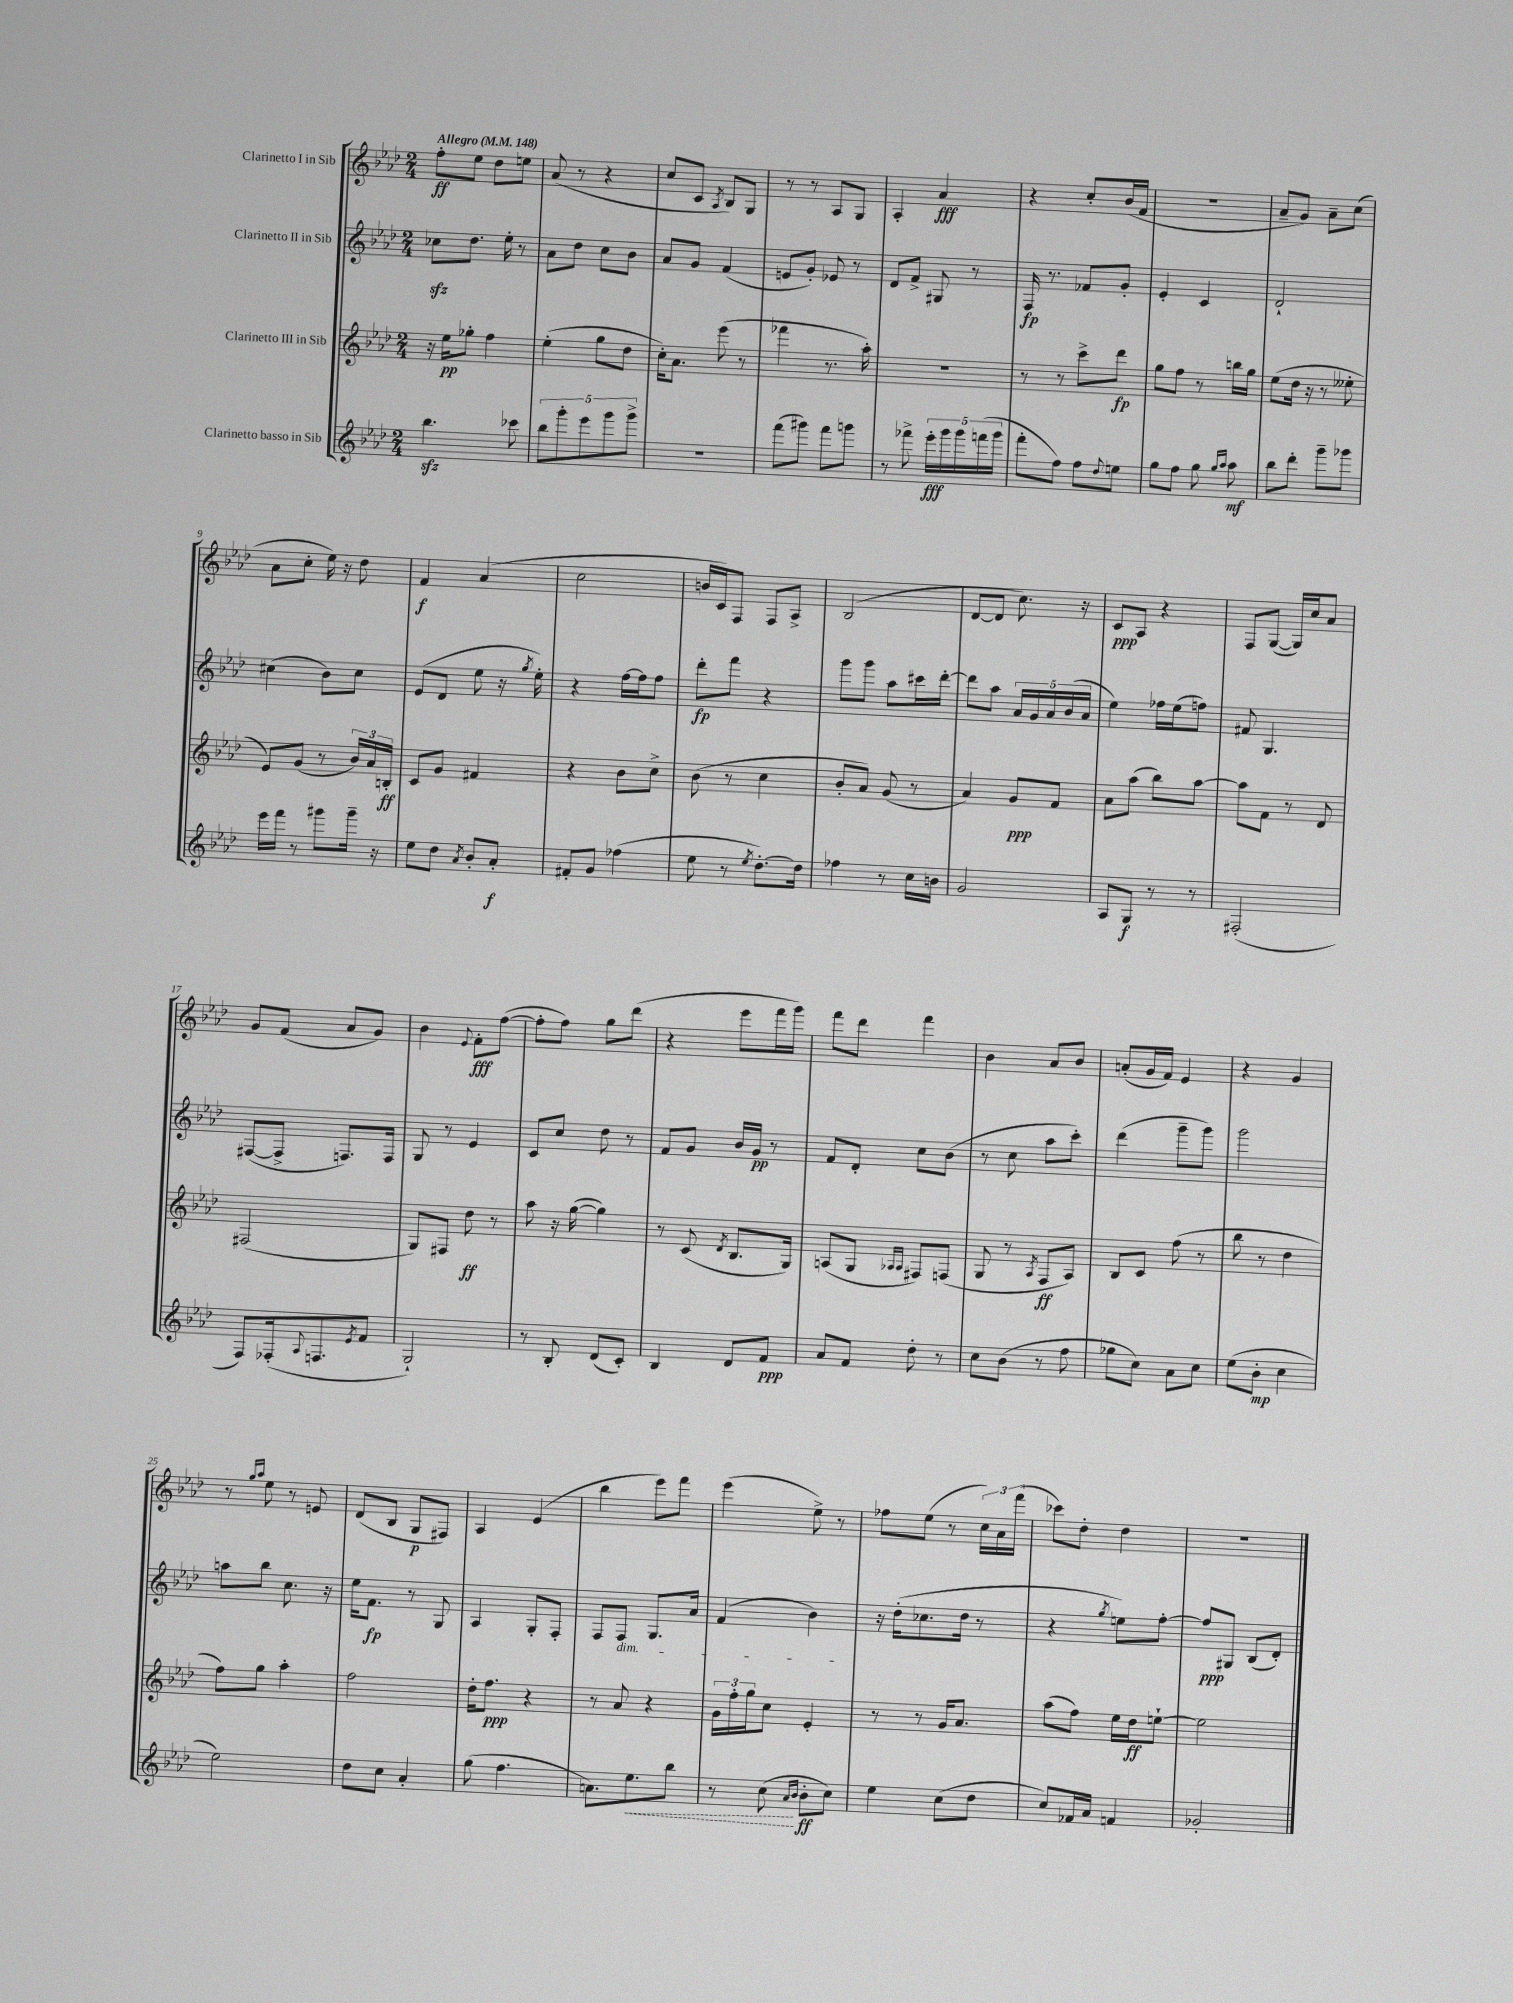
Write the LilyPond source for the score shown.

<<
\new StaffGroup <<
\new Staff = "s0" \with { instrumentName = "Clarinetto I in Sib" } {
    \clef treble \key aes \major \numericTimeSignature \time 2/4 \tempo "Allegro" 4 = 148
    f''8-.\ff ees''8 des''8 e''8 |
    aes'8( r8 r4 |
    c''8 c'8 \acciaccatura { aes8 } bes8) g8 |
    r8 r8 aes8 g8 |
    aes4-. aes'4\fff |
    r4 c''8-. bes'16( f'16 |
    r2 |
    aes'8-- g'8) aes'8-- c''8( |
    aes'8 c''8-. ees''16) r16 des''8 |
    f'4\f aes'4( |
    c''2 |
    b'16 c'16) f8 f8 aes8-> |
    bes2( |
    des'8~ des'8 c''8.) r16 |
    c'8\ppp aes8 r4 |
    f8 g8~( g16) c''16 aes'8 |
    g'8 f'8( aes'8 g'8) |
    bes'4 \appoggiatura { ees'8 } f'8-.\fff f''8~( |
    f''8-. f''8) g''8 des'''8( |
    r4 ees'''8 f'''16 g'''16) |
    f'''8 des'''8 f'''4 |
    bes'4 aes'8 bes'8 |
    a'8-.( g'16 f'16) ees'4 |
    r4 g'4 |
    r8 \grace { g''16 aes''16 } ees''8 r8 e'8 |
    des'8( bes8 g8\p fis8) |
    aes4 ees'4( |
    bes''4 ees'''8) f'''8 |
    ees'''4( ees''8->) r8 |
    fes''8 ees''8( r8 \tuplet 3/2 { c''16) aes'16 f'''16( } |
    ces'''8) des''8-. des''4 |
    r2 \bar "|." |
}
\new Staff = "s1" \with { instrumentName = "Clarinetto II in Sib" } {
    \clef treble \key aes \major \numericTimeSignature \time 2/4
    ces''8\sfz des''8. ees''16-. r8 |
    aes'8 des''8 c''8 bes'8 |
    aes'8 g'8 f'4( |
    e'8 g'8-.) ees'8 r8 |
    des'8 f'8-> gis8 r8 |
    f16\fp r8. fes'8 g'8-. |
    ees'4-. c'4 |
    des'2-! |
    cis''4( bes'8) cis''8 |
    ees'8( des'8 ees''8 r16 \acciaccatura { g''8 } ees''16-.) |
    r4 f''16~ f''16 f''8 |
    des'''8-.\fp f'''8 r4 |
    g'''8 g'''8 aes''8 cis'''16 des'''16~-. |
    des'''8 aes''8 \tuplet 5/4 { aes'16 g'16 aes'16 bes'16( aes'16 } |
    ees''4) fes''16 ees''16( f''8) |
    fis'8 g4. |
    fis8~( fis8-> f8.) f16 |
    g8 r8 ees'4 |
    c'8 c''8 des''8 r8 |
    f'8 g'8 bes'16 g'16\pp r8 |
    f'8 des'8-. c''8 bes'8( |
    r8 c''8 aes''8 c'''8-.) |
    des'''4( g'''8-- g'''8) |
    g'''2 |
    a''8 bes''8 c''8. r16 |
    ees''16 f'8.\fp r8 g8 |
    aes4 g8-. f8-. |
    f8 f8\dim g8. aes'16 |
    f'4( bes'4\!) |
    r16 des''16-.( ces''8. des''16 r8 |
    r4 \acciaccatura { g''8 } e''8) f''8~-. |
    f''8\ppp gis8 bes8( des'8-.) \bar "|." |
}
\new Staff = "s2" \with { instrumentName = "Clarinetto III in Sib" } {
    \clef treble \key aes \major \numericTimeSignature \time 2/4
    r16 ees''16\pp ges''8-. f''4 |
    ees''4-.( g''8 des''8 |
    c''16-.) aes'8. ees'''8( r8 |
    fes'''4 r8. aes''16-.) |
    R2 |
    r8 r8 c'''8-> des'''8\fp |
    g''8 f''8 r8 b''16 g''16 |
    ees''8( des''16 r16 r8 eeses''8-. |
    ees'8) g'8( r8 \tuplet 3/2 { bes'16) aes'16 b16-.\ff } |
    c'8 g'8 fis'4 |
    r4 bes'8 c''8-> |
    bes'8( r8 c''4 |
    bes'8-. aes'8) g'8( r8 |
    aes'4) g'8\ppp f'8 |
    aes'8 aes''8( bes''8) aes''8~ |
    aes''8 f'8 r8 des'8 |
    fis2( |
    g8) fis8 des''8\ff r8 |
    aes''8 r16 g''16~( g''4) |
    r8 c'8( \acciaccatura { des'8 } bes8. g16) |
    a8( g8 \grace { aes16 aes16 } fis8) f8( |
    g8 r8 \acciaccatura { aes8 } f8\ff aes8) |
    bes8 c'8 f''8( r8 |
    bes''8 r8 des''4 |
    f''8) g''8 aes''4-. |
    f''2 |
    des''16-. f''8.\ppp r4 |
    r8 aes'8 r4 |
    \tuplet 3/2 { g'16 f''16-. g''16 } c''8 ees'4-. |
    r8 r8 g'16 aes'8. |
    aes''8( f''8) ees''16 des''16\ff e''8~-! |
    e''2 \bar "|." |
}
\new Staff = "s3" \with { instrumentName = "Clarinetto basso in Sib" } {
    \clef treble \key aes \major \numericTimeSignature \time 2/4
    bes''4.\sfz ces'''8 |
    \tuplet 5/4 { bes''8 g'''8-. ees'''8 g'''8 g'''8-> } |
    r2 |
    f'''8( gis'''8) f'''8 g'''8 |
    r8 fes'''8-> \tuplet 5/4 { ees'''16-.\fff g'''16 g'''16 f'''16( g'''16 } |
    f'''8-. f''8) f''8 \appoggiatura { des''8 } e''8 |
    g''8 f''8 g''8 \grace { g''16 aes''16 } aes''8\mf |
    bes''8 des'''8-. g'''8-- ges'''8 |
    ees'''16 f'''16 r8 gis'''8 gis'''16-- r16 |
    ees''8 des''8 \acciaccatura { aes'8 } bes'8-. aes'8-.\f |
    fis'8-. g'8 fes''4( |
    ees''8 r8 \acciaccatura { ees''8 } des''8.~-.) des''16 |
    fes''4 r8 c''16 b'16 |
    g'2 |
    aes8 g8\f r8 r8 |
    fis2-.( |
    f8) fes16-.( \appoggiatura { aes8 } f8. \acciaccatura { ees'8 } f'8 |
    g2-!) |
    r8 bes8-. des'8( c'8-.) |
    bes4 des'8 f'8\ppp |
    aes'8 f'8 des''8-. r8 |
    c''8 bes'8( r8 f''8 |
    ges''8 c''8) aes'8 c''8 |
    ees''8( bes'8-.\mp c''4 |
    ees''2) |
    des''8 c''8 aes'4-. |
    g''8( f''4. |
    a'8.) \once \override Hairpin.style = #'dashed-line ees''8.\< bes''8 |
    r8 c''8\!( \grace { aes'16 bes'16 } bes'8-.\ff c''8) |
    ees''4 c''8( des''8 |
    c''8) fes'16 aes'16 f'4 |
    ges'2-. \bar "|." |
}
>>
>>
